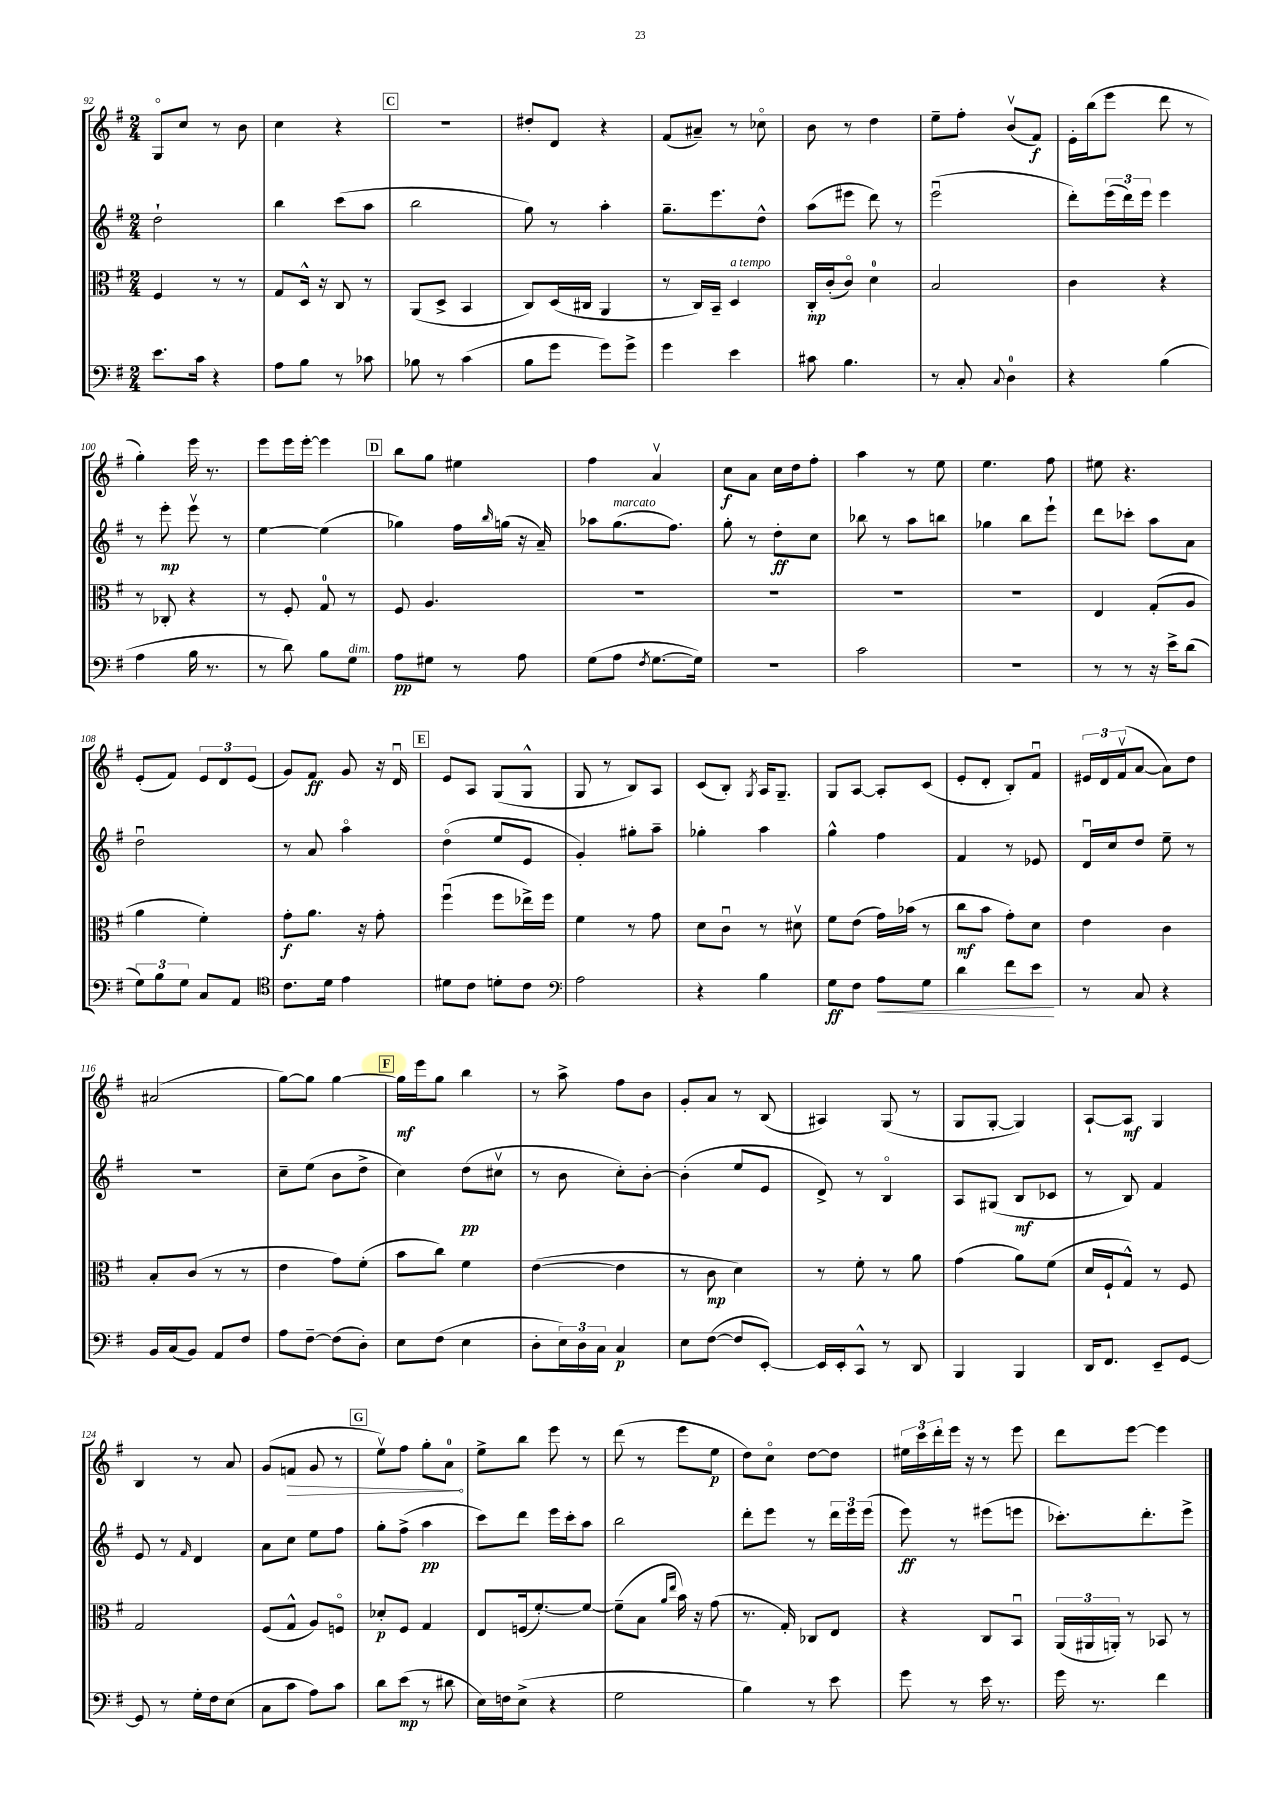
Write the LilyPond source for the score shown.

<<
\new StaffGroup <<
\new Staff = "s0" {
    \clef treble \key g \major \numericTimeSignature \time 2/4
    g8\flageolet c''8 r8 b'8 |
    c''4 r4 |
    \mark \markup { \box "C" } r2 |
    dis''8-. d'8 r4 |
    fis'8( ais'8--) r8 ces''8\flageolet |
    b'8 r8 d''4 |
    e''8-- fis''8-. b'8\upbow( fis'8\f) |
    e'16-. b''16( e'''8 d'''8 r8 |
    g''4-.) e'''16 r8. |
    e'''8 e'''16 e'''16~-. e'''4 |
    \mark \markup { \box "D" } b''8 g''8 eis''4 |
    fis''4 a'4\upbow |
    c''8\f a'8 c''16 d''16 fis''8-. |
    a''4 r8 e''8 |
    e''4. fis''8 |
    eis''8 r4. |
    e'8-.( fis'8) \tuplet 3/2 { e'8 d'8 e'8( } |
    g'8) fis'8\ff g'8 r16 d'16\downbow |
    \mark \markup { \box "E" } e'8 a8 g8( g8-^ |
    g8 r8 b8) a8 |
    c'8( b8-.) \acciaccatura { g8 } a16 g8.-- |
    g8 a8~ a8-. c'8( |
    e'8-. d'8-. b8-.) fis'8\downbow |
    \tuplet 3/2 { eis'16 d'16 fis'16\upbow( } a'8~ a'8) d''8 |
    ais'2( |
    g''8~) g''8 g''4~ |
    \mark \markup { \box "F" } g''16\mf e'''16 g''8 b''4 |
    r8 a''8-> fis''8 b'8 |
    g'8-. a'8 r8 b8( |
    ais4) g8( r8 |
    g8 g8~-. g4) |
    a8~-! a8\mf g4 |
    b4 r8 a'8 |
    g'8( \once \override Hairpin.circled-tip = ##t f'8\> g'8 r8 |
    \mark \markup { \box "G" } e''8\upbow) fis''8 g''8-. a'8-0\! |
    e''8-> b''8 e'''8 r8 |
    d'''8( r8 e'''8 e''8\p |
    d''8) c''8\flageolet d''8~ d''8 |
    \tuplet 3/2 { eis''16 c'''16 d'''16-. } e'''16 r16 r8 e'''8 |
    d'''8 e'''8~ e'''4 \bar "|." |
}
\new Staff = "s1" {
    \clef treble \key g \major \numericTimeSignature \time 2/4
    d''2-! |
    b''4 c'''8( a''8 |
    \mark \markup { \box "C" } b''2 |
    g''8) r8 a''4-. |
    g''8.-- e'''8. d''8-^ |
    a''8( eis'''8 d'''8) r8 |
    e'''2\downbow( |
    d'''8-.) \tuplet 3/2 { e'''16( d'''16) e'''16 } e'''4 |
    r8 e'''8-.\mp e'''8\upbow r8 |
    e''4~ e''4( |
    \mark \markup { \box "D" } ges''4) fis''16 \grace { b''16 } g''16( r16 a'16--) |
    aes''8 g''8.^\markup { \italic "marcato" }( fis''8.) |
    g''8-. r8 d''8-.\ff c''8 |
    bes''8 r8 a''8 b''8 |
    ges''4 b''8 e'''8-! |
    d'''8 ces'''8-. a''8 a'8 |
    d''2\downbow |
    r8 a'8 a''4\flageolet |
    \mark \markup { \box "E" } d''4\flageolet( e''8 e'8 |
    g'4-.) gis''8-. a''8-- |
    ges''4-. a''4 |
    g''4-^ fis''4 |
    fis'4 r8 ees'8 |
    d'16\downbow c''16 d''8 e''8-- r8 |
    R2 |
    c''8-- e''8( b'8 d''8-> |
    \mark \markup { \box "F" } c''4) d''8\pp( cis''8\upbow |
    r8 b'8 c''8-.) b'8~-. |
    b'4-.( e''8 e'8 |
    d'8->) r8 b4\flageolet |
    a8 gis8( b8\mf ces'8 |
    r8 b8) fis'4 |
    e'8 r8 \grace { fis'16 } d'4 |
    a'8 c''8 e''8 fis''8 |
    \mark \markup { \box "G" } g''8-. fis''8->( a''4\pp |
    c'''8) d'''8 e'''16 c'''16-. a''8 |
    b''2 |
    d'''8-. e'''8 r8 \tuplet 3/2 { d'''16 e'''16 e'''16( } |
    e'''8\ff) r8 eis'''8( e'''8 |
    ces'''8.-.) d'''8.-. e'''8-> \bar "|." |
}
\new Staff = "s2" {
    \clef alto \key g \major \numericTimeSignature \time 2/4
    fis4 r8 r8 |
    g8 d16-^ r16 c8 r8 |
    \mark \markup { \box "C" } a,8( d8-> b,4 |
    c8) d16( cis16 a,4 |
    r8 c16) b,16-- d4^\markup { \italic "a tempo" } |
    c16-.\mp c'16-.( c'8\flageolet) d'4-0 |
    b2 |
    c'4 r4 |
    r8 ces8-. r4 |
    r8 fis8-. g8-0 r8 |
    \mark \markup { \box "D" } fis8 a4. |
    R2 |
    R2 |
    R2 |
    R2 |
    e4 g8-.( a8 |
    a'4 fis'4-.) |
    g'8-.\f a'8. r16 g'8-. |
    \mark \markup { \box "E" } fis''4\downbow( fis''8 ees''16->) fis''16 |
    fis'4 r8 g'8 |
    d'8 c'8\downbow r8 dis'8\upbow |
    fis'8 e'8( g'16) bes'16( r8 |
    c''8\mf b'8 g'8-.) d'8 |
    e'4 c'4 |
    b8-. c'8( r8 r8 |
    e'4 g'8) fis'8-.( |
    \mark \markup { \box "F" } b'8 c''8) fis'4 |
    e'4~( e'4 |
    r8 c'8\mp d'4) |
    r8 fis'8-. r8 a'8 |
    g'4( a'8) fis'8( |
    d'16 fis16-! g8-^) r8 fis8 |
    g2 |
    fis8( g8-^ a8) f8\flageolet |
    \mark \markup { \box "G" } des'8-.\p fis8 g4 |
    e8 f16( fis'8.~-.) fis'8~ |
    fis'8--( b8 \grace { a'16 e''16 } b'16) r16 g'8( |
    r8. g16-.) ces8 e8 |
    r4 c8 b,8\downbow |
    \tuplet 3/2 { a,16( ais,16 a,16-.) } r8 bes,8 r8 \bar "|." |
}
\new Staff = "s3" {
    \clef bass \key g \major \numericTimeSignature \time 2/4
    e'8. c'16 r4 |
    a8 b8 r8 ces'8 |
    \mark \markup { \box "C" } bes8 r8 c'4( |
    b8 g'8 g'8) g'8-> |
    g'4 e'4 |
    cis'8 b4. |
    r8 c8-. \appoggiatura { c8 } d4-0 |
    r4 b4( |
    a4 b16 r8. |
    r8 d'8) b8 g8^\markup { \italic "dim." } |
    \mark \markup { \box "D" } a8\pp gis8 r8 a8 |
    g8( a8 \acciaccatura { fis8 } g8.~ g16) |
    r2 |
    c'2 |
    R2 |
    r8 r8 r16 e'16-> d'8( |
    \tuplet 3/2 { g8) b8 g8 } c8 a,8 |
    \clef tenor c'8. d'16 e'4 |
    \mark \markup { \box "E" } dis'8 c'8 d'8-. c'8 |
    \clef bass a2 |
    r4 b4 |
    g8\ff fis8 a8\< g8 |
    d'4 fis'8 e'8\! |
    r8 c8 r4 |
    b,16 c16( b,8) a,8 fis8 |
    a8 fis8~-- fis8( d8-.) |
    \mark \markup { \box "F" } e8 fis8( e4 |
    d8-. \tuplet 3/2 { e16) d16 c16 } c4\p |
    e8 fis8~( fis8 e,8~-.) |
    e,16 e,16-. c,8-^ r8 d,8 |
    b,,4 b,,4 |
    d,16 fis,8. e,8-- g,8~ |
    g,8 r8 g16-. fis16 e8( |
    c8 c'8 a8) c'8 |
    \mark \markup { \box "G" } d'8 e'8\mp( r8 dis'8 |
    e16) f16 e8->( r4 |
    g2 |
    b4) r8 e'8 |
    g'8 r8 e'16 r8. |
    g'16 r8. fis'4 \bar "|." |
}
>>
>>
\layout { \context { \Score currentBarNumber = #92 } }
